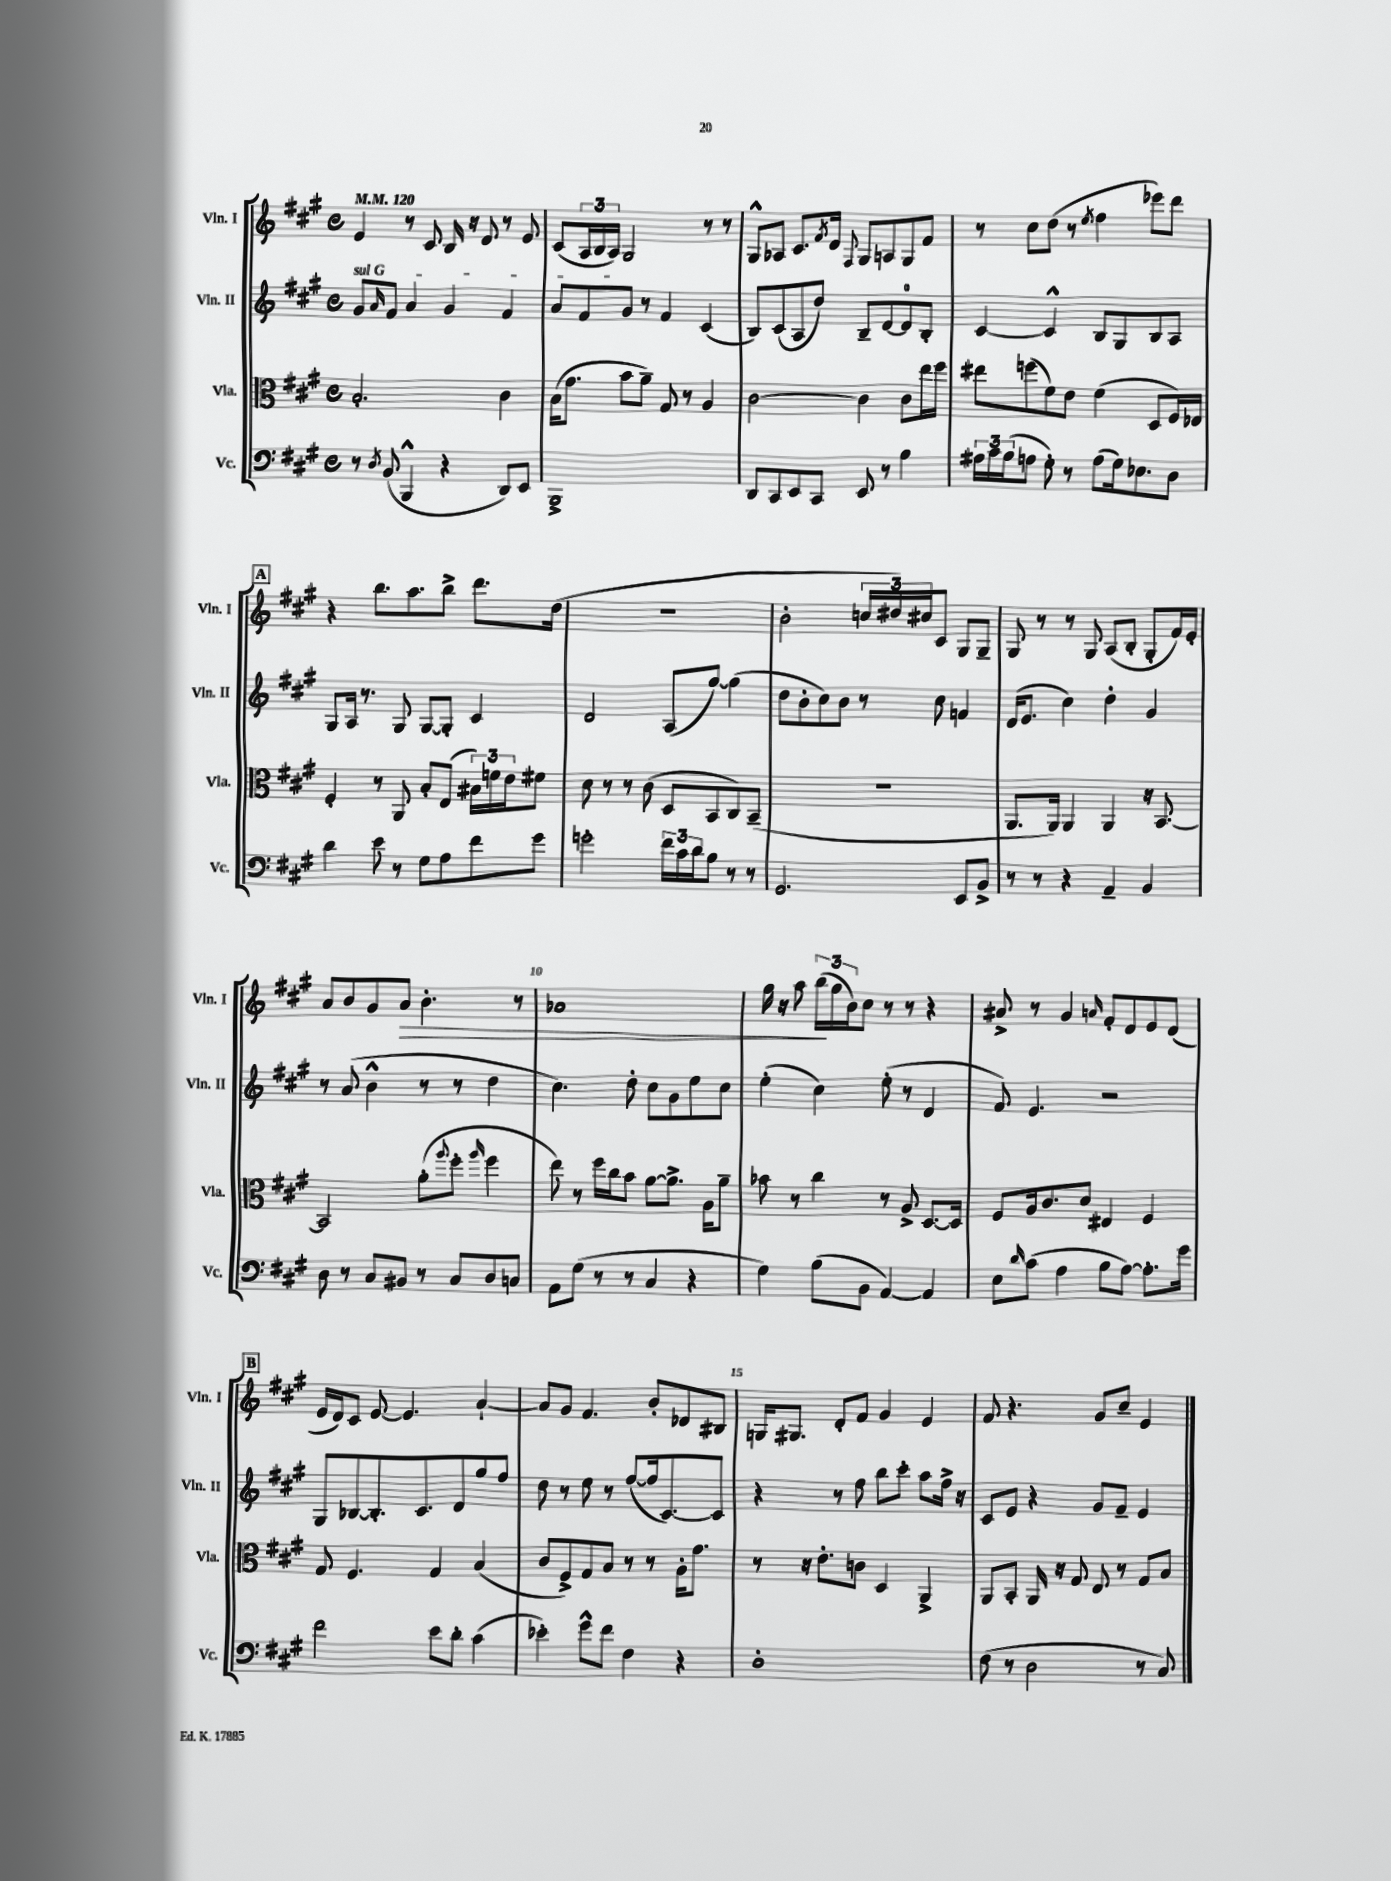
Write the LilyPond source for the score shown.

<<
\new StaffGroup <<
\new Staff = "s0" \with { instrumentName = "Vln. I" shortInstrumentName = "Vln. I" } {
    \clef treble \key a \major \defaultTimeSignature \time 4/4 \tempo 4 = 120
    e'4 r8 cis'8 b16 r16 d'8 r8 e'8 |
    cis'8( \tuplet 3/2 { a16 b16 a16) } gis2 r8 r8 |
    gis8-^ aes8 cis'8. \acciaccatura { fis'8 } d'16 \appoggiatura { fis8 } gis8 a8 gis8 fis'8 |
    r8 cis''8 d''8( r8 \acciaccatura { e''8 } fis''4 ees'''8) d'''8 |
    \mark \markup { \box "A" } r4 b''8. a''8. b''8-> d'''8. d''16( |
    R1 |
    b'2-. \tuplet 3/2 { c''16 dis''16) cis''16 } cis'8 gis8 gis8-- |
    gis8 r8 r8 gis8 a8( b8-. gis8-. fis'16) e'16-. |
    a'8 b'8 gis'8 a'8\> b'4.-. r8 |
    aes'1 |
    gis''16 r16 a''8 \tuplet 3/2 { b''16\!( gis''16 b'16) } cis''8 r8 r8 r4 |
    ais'8-> r8 gis'4 \grace { a'16 } fis'8-. d'8 e'8 d'8( |
    \mark \markup { \box "B" } e'16 d'16) cis'8 e'8~ e'4. a'4~-! |
    a'8 gis'8 fis'4. b'8-. des'8 bis8 |
    g16 gis8. d'8-. fis'8 gis'4 e'4 |
    fis'8 r4. gis'8 cis''8-- e'4 \bar "|." |
}
\new Staff = "s1" \with { instrumentName = "Vln. II" shortInstrumentName = "Vln. II" } {
    \clef treble \key a \major \defaultTimeSignature \time 4/4
    \once \override TextSpanner.bound-details.left.text = \markup { \italic "sul G" } gis'8\startTextSpan \grace { a'16 } fis'8 a'4 gis'4 fis'4 |
    a'8 fis'8 gis'8\stopTextSpan r8 fis'4 cis'4( |
    b8) cis'8( a8 d''8) b8-- d'8~ d'8-0 b8-. |
    cis'4~ cis'4-^ b8 gis8 b8 a8 |
    \mark \markup { \box "A" } gis8 a16 r8. gis8 gis8~ gis8-. cis'4 |
    d'2 a8( gis''8~) gis''4( |
    d''8 b'8-. cis''8) b'8 r8 cis''8 f'4 |
    d'16( e'8. cis''4) d''4-. gis'4 |
    r8 a'8( b'4-^ r8 r8 d''4 |
    cis''4.) d''8-. cis''8 gis'8 e''8 cis''8 |
    e''4-.( cis''4) e''8-.( r8 d'4 |
    fis'8) e'4. r2 |
    \mark \markup { \box "B" } gis8 bes8~ bes8.-. cis'8. d'8 gis''8 fis''8 |
    d''8 r8 e''8 r8 fis''8~( fis''16 cis'8.~) cis'8 |
    r4 r8 fis''8 b''8 cis'''8-. a''8 fis''16-> r16 |
    cis'8 e'8 r4 gis'8 fis'8-- e'4 \bar "|." |
}
\new Staff = "s2" \with { instrumentName = "Vla." shortInstrumentName = "Vla." } {
    \clef alto \key a \major \defaultTimeSignature \time 4/4
    b2.-. cis'4 |
    b16( gis'8. b'8 a'8--) gis8 r8 a4 |
    cis'2~ cis'4 cis'8 e''16 fis''16 |
    eis''8 f''8( fis'8) e'8 fis'4( d8 fis16) ees16 |
    \mark \markup { \box "A" } fis4-. r8 a,8 b8-. e8( \tuplet 3/2 { bis16) f'16 e'16 } fis'8 |
    d'8 r8 r8 cis'8( d8 b,8 cis8) b,8--( |
    R1 |
    a,8. a,16) a,4 a,4 r16 b,8.~ |
    b,2 a'8-.( \appoggiatura { a''8 } fis''8-. \grace { a''16 } fis''4 |
    e''8) r8 fis''16 cis''16 b'8 a'8~ a'8.-> a16 a'8-- |
    bes'8 r8 cis''4 r8 a8-> d8.~ d16 |
    fis8 a16 cis'8. d'8 eis4 fis4 |
    \mark \markup { \box "B" } gis8 fis4. gis4 b4( |
    cis'8 fis8->) gis8 b8 r8 r8 a16-. gis'8. |
    r8 r16 e'8.-. c'8 d4 a,4-> |
    a,8 b,8-. a,16 r16 gis8 e8 r8 gis8 b8 \bar "|." |
}
\new Staff = "s3" \with { instrumentName = "Vc." shortInstrumentName = "Vc." } {
    \clef bass \key a \major \defaultTimeSignature \time 4/4
    r8 \acciaccatura { d8 } b,8( b,,4-^ r4 d,8) e,8 |
    b,,1-> |
    d,8 cis,8 e,8 cis,8 e,8 r8 b4 |
    \tuplet 3/2 { ais16 cis'16 b16( } a8 gis8-.) r8 a8( gis16) ees8. d8 |
    \mark \markup { \box "A" } d'4 e'8 r8 gis8 a8 fis'8 gis'8 |
    g'2-. \tuplet 3/2 { fis'16 cis'16 d'16 } b8 r8 r8 |
    gis,2. e,8 b,8-> |
    r8 r8 r4 a,4-- b,4 |
    d8 r8 cis8 bis,8 r8 cis8 d8 c8 |
    a,8 gis8( r8 r8 cis4 r4 |
    gis4) b8( b,8 a,4~) a,4 |
    e8 \grace { d'16 } cis'8( a4 b8 a8~) a8.-. gis'16 |
    \mark \markup { \box "B" } fis'2 e'8 d'8-. cis'4( |
    ees'4-.) gis'8-^ fis'8 fis4 r4 |
    d1-. |
    fis8( r8 d2 r8 cis8) \bar "|." |
}
>>
>>
\layout { \context { \Score \override BarNumber.break-visibility = ##(#f #t #t) barNumberVisibility = #(every-nth-bar-number-visible 5) } }
